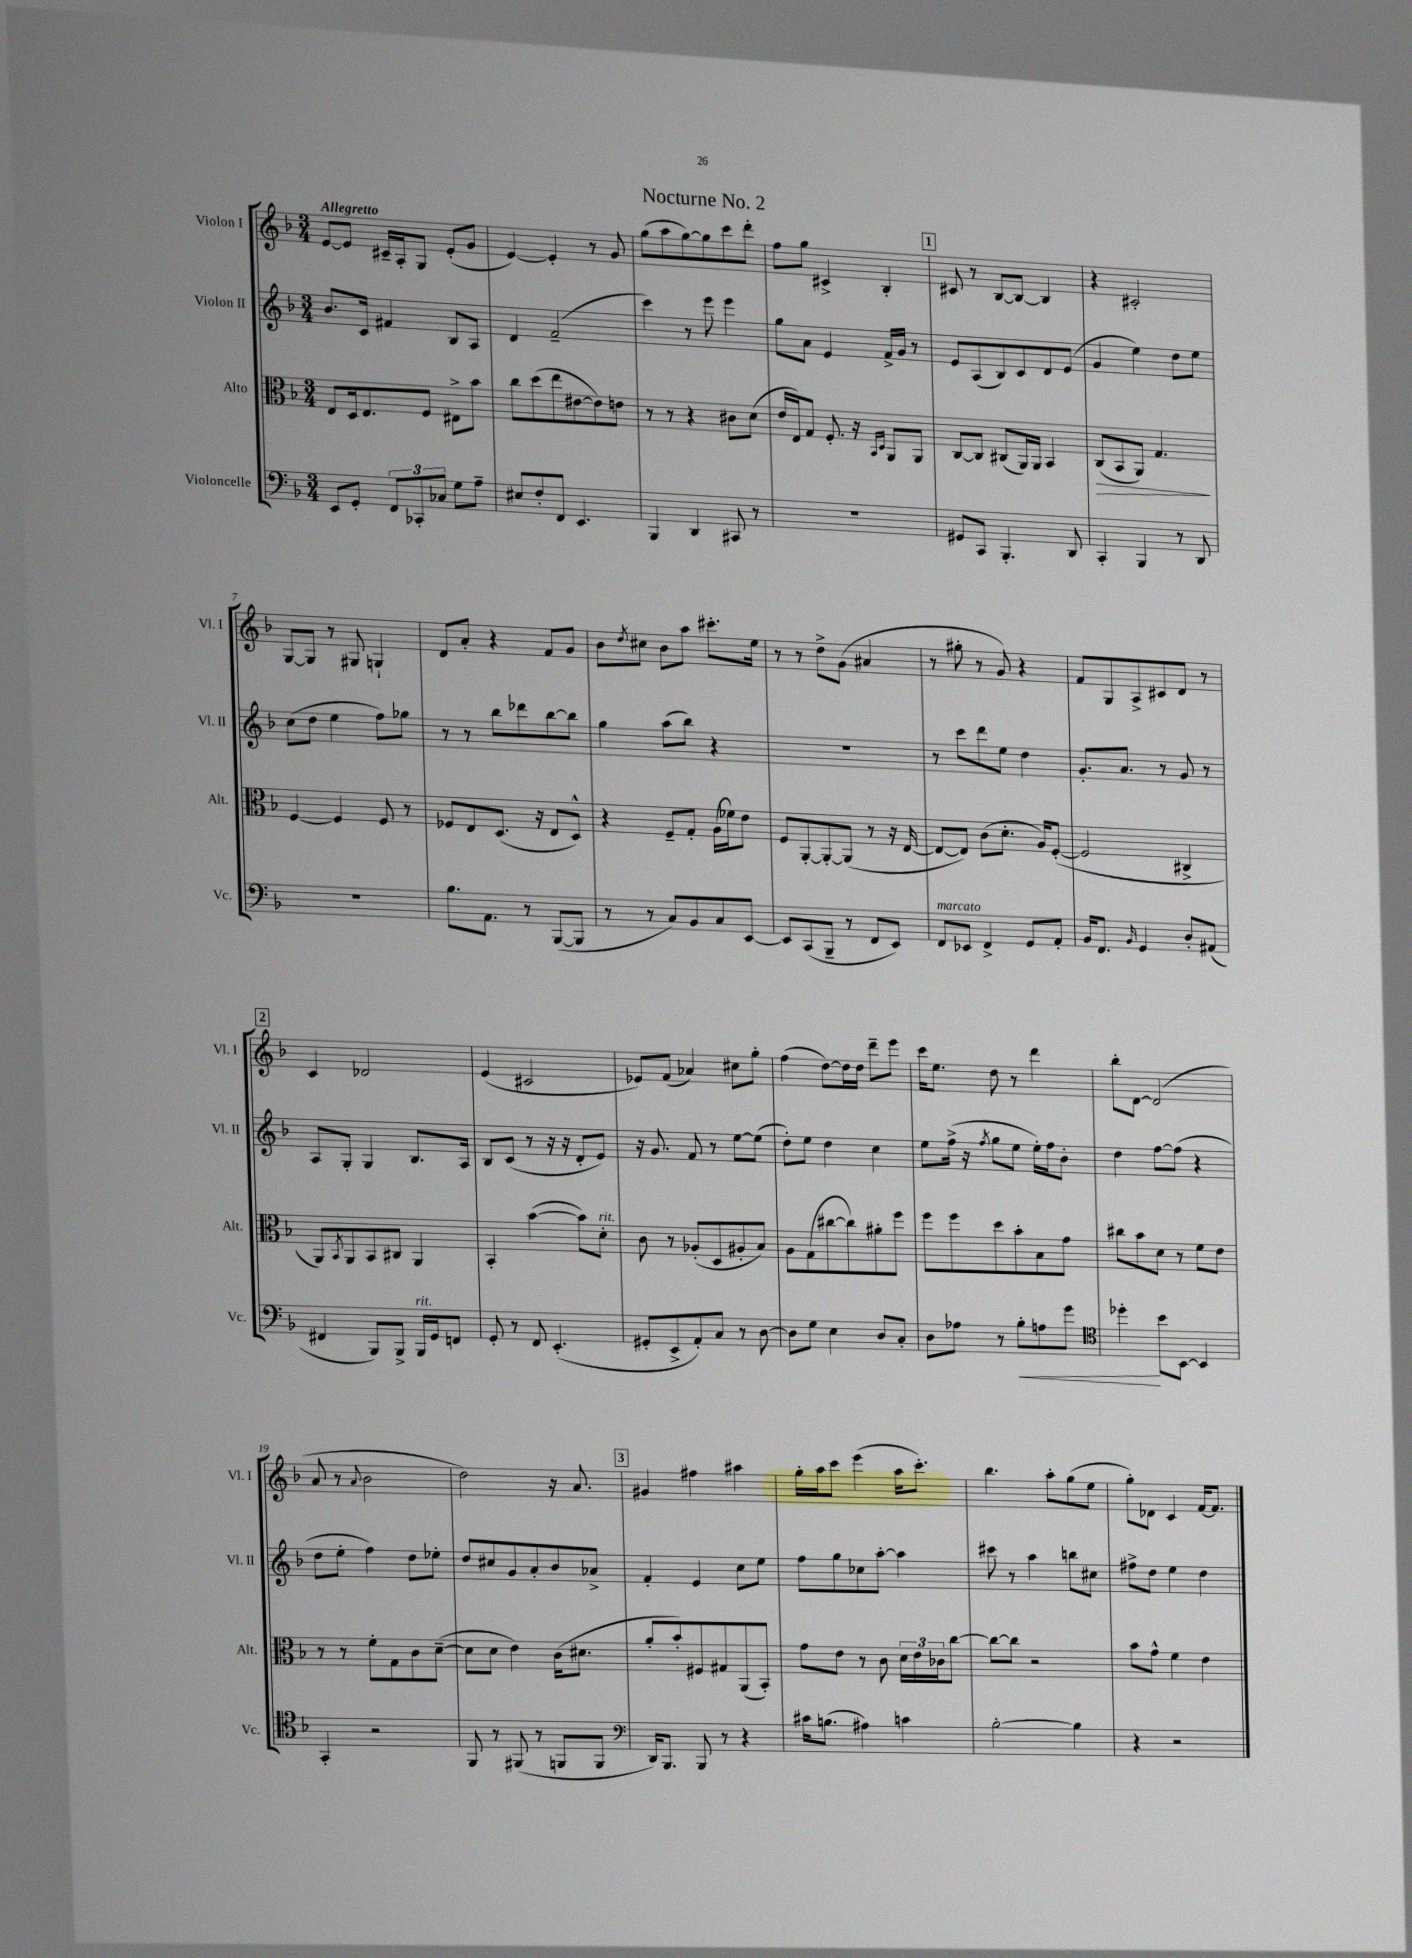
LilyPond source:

\header { title = "Nocturne No. 2" }
<<
\new StaffGroup <<
\new Staff = "s0" \with { instrumentName = "Violon I" shortInstrumentName = "Vl. I" } {
    \clef treble \key f \major \numericTimeSignature \time 3/4 \tempo "Allegretto"
    e'8~ e'8 cis'16-- a16-. g8 e'8-.( g'8 |
    e'4~) e'4-. r8 g'8 |
    g''8( a''8 g''8~) g''8 c'''8 d'''8-. |
    f''8 g''8 cis'4-> bes4-. |
    \mark \markup { \box "1" } cis'8 r8 bes8~ bes8~ bes4 |
    r4 cis'2-. |
    g8~ g8 r8 gis8 g4-! |
    d'8 a'8-. r4 f'8 g'8 |
    bes'8 \acciaccatura { d''8 } cis''8 bes'8 a''8 cis'''8.-. e''16 |
    r8 r8 d''8-> g'8( ais'4 |
    r8 gis''8-. r8 g'8) r4 |
    f'8 g8 a8-> cis'8 d'8 r8 |
    \mark \markup { \box "2" } c'4 des'2 |
    e'4( cis'2 |
    ees'8) f'8( aes'4) cis''8 g''8-. |
    f''4( d''8~) d''16 d''16 d'''8-- e'''8 |
    c'''16 e''8. d''8 r8 d'''4 |
    bes''8-. d'8~ d'2( |
    a'8 r8 \appoggiatura { a'8 } bes'2 |
    d''2) r16 a'8. |
    \mark \markup { \box "3" } gis'4 fis''4 ais''4 |
    g''16-. a''16 c'''8 e'''4( a''16 c'''8.-.) |
    bes''4. a''8-. g''8( e''8 |
    g''8-.) des'8 c'4 f'16~ f'8. \bar "|." |
}
\new Staff = "s1" \with { instrumentName = "Violon II" shortInstrumentName = "Vl. II" } {
    \clef treble \key f \major \numericTimeSignature \time 3/4
    bes'8. c'16 fis'4 bes8 a8 |
    d'4 f'2--( |
    c'''4) r8 e'''8 e'''4 |
    g''8 a'8 e'4 f'16-> g'16 r8 |
    \mark \markup { \box "1" } e'8 a8( bes8) c'8 d'8 e'8( |
    g'4 e''4) d''8 e''8 |
    c''8( d''8 e''4 f''8) ges''8 |
    r8 r8 bes''8 des'''8 bes''8~ bes''8 |
    g''4 a''8( bes''8) r4 |
    R2. |
    r8 c'''8 d'''8 e''8 d''4 |
    g'8.-. a'8. r8 g'8 r8 |
    \mark \markup { \box "2" } a8 g8-. g4 bes8. a16 |
    bes8 c'8( r8 r16 r16 d'8-. e'8) |
    r16 g'8. f'8 r8 e''8~ e''8( |
    d''8-.) e''8 d''4 c''4 |
    e''8 f''16->( r16 \acciaccatura { f''8 } g''8 e''8 e''16-.) f''16 bes'8-. |
    d''4 f''8~ f''8( r4 |
    d''8 e''8-. f''4) d''8 ees''8-. |
    d''8 cis''8 g'8 a'8-. bes'8 aes'8-> |
    \mark \markup { \box "3" } f'4-. e'4 c''8 e''8 |
    f''8 g''8 ces''8 a''8~-. a''4 |
    cis'''8 r8 a''4 b''8 cis''8 |
    fis''8-> d''8 e''4 d''4 \bar "|." |
}
\new Staff = "s2" \with { instrumentName = "Alto" shortInstrumentName = "Alt." } {
    \clef alto \key f \major \numericTimeSignature \time 3/4
    e8 d16 e8. f8 eis8-> bes'8 |
    c''8 d''8( e''8 eis'8~ eis'8) e'8 |
    r8 r8 r4 cis'8 d'8( |
    e'16 e16) g8 f8.-. r16 \grace { bes,16 d16 } a,8 a,8 |
    \mark \markup { \box "1" } c8~ c8 cis8( a,16) a,16 bes,4 |
    c8\>( bes,8 a,8) g4.\! |
    f4~ f4 f8 r8 |
    fes8 e8 d8.( r16 e8 d8-^) |
    r4 f8-- g8-. a16( fes'16) e'8 |
    f8 a,8~-. a,8~-. a,8( r8 r16 e16~ |
    e8~ e8) c'8( d'8.-. a16) f8~-.( |
    f2 cis4-> |
    \mark \markup { \box "2" } a,8) \acciaccatura { bes,8 } a,8 bes,8 cis8 a,4 |
    bes,4-. bes'4~( bes'8) d'8-.^\markup { \italic "rit." } |
    c'8 r8 aes8-.( d8 ais8-. bes8) |
    a8 g8( cis''8~ cis''8) ais'8-. f''8 |
    f''8 f''8 d''8 bes'8-. bes8 g'8 |
    cis''8 bes'8 d'8 r8 f'8 e'8 |
    r8 r8 f'8-. g8 c'8 d'8~--( |
    d'8 d'8 e'4) c'16( dis'8. |
    \mark \markup { \box "3" } a'8-. bes'8-.) fis8 gis8 a,8( bes,8-.) |
    g'8 e'8 r8 c'8 \tuplet 3/2 { d'16 e'16 ces'16 } c''8~ |
    c''8~ c''8 r2 |
    bes'8 g'8-^ f'4 e'4 \bar "|." |
}
\new Staff = "s3" \with { instrumentName = "Violoncelle" shortInstrumentName = "Vc." } {
    \clef bass \key f \major \numericTimeSignature \time 3/4
    e,8 g,8-. \tuplet 3/2 { f,8 ces,8-. ces8 } g8 a8-- |
    eis8 f8-. f,8 e,4. |
    bes,,4 d,4 cis,8 r8 |
    R2. |
    \mark \markup { \box "1" } gis,8 c,8 bes,,4.-. d,8 |
    c,4-. bes,,4 r8 d,8 |
    R2. |
    bes8. a,8. r8 bes,,8~( bes,,8 |
    r8 r8 c8) bes,8 c8 e,8~ |
    e,8 c,8( bes,,8-- r8 f,8 e,8) |
    f,8^\markup { \italic "marcato" } ees,8 f,4-> g,8 a,8-. |
    bes,16 f,8. \grace { bes,16 } g,4 d8-. ais,8( |
    \mark \markup { \box "2" } fis,4 bes,,8) bes,,8-> bes,,16^\markup { \italic "rit." } g,16 f,8 |
    g,8-. r8 f,8 e,4.-.( |
    gis,8-. e,8-> a,8-.) c8 r8 d8~ |
    d8 g8 e4 d8 c8-. |
    d8 aes8 r8 bes8-.\< a8 g'8 |
    \clef tenor des''4-.\! bes'8 bes,8~ bes,4 |
    g,4-. r2 |
    f,8 r8 fis,8( r8 f,8 f,8 |
    \mark \markup { \box "3" } \clef bass d,16) bes,,8. bes,,8 r8 r4 |
    cis'16 b8.( ais4) c'4 |
    bes2~-. bes4 |
    r4 r2 \bar "|." |
}
>>
>>
